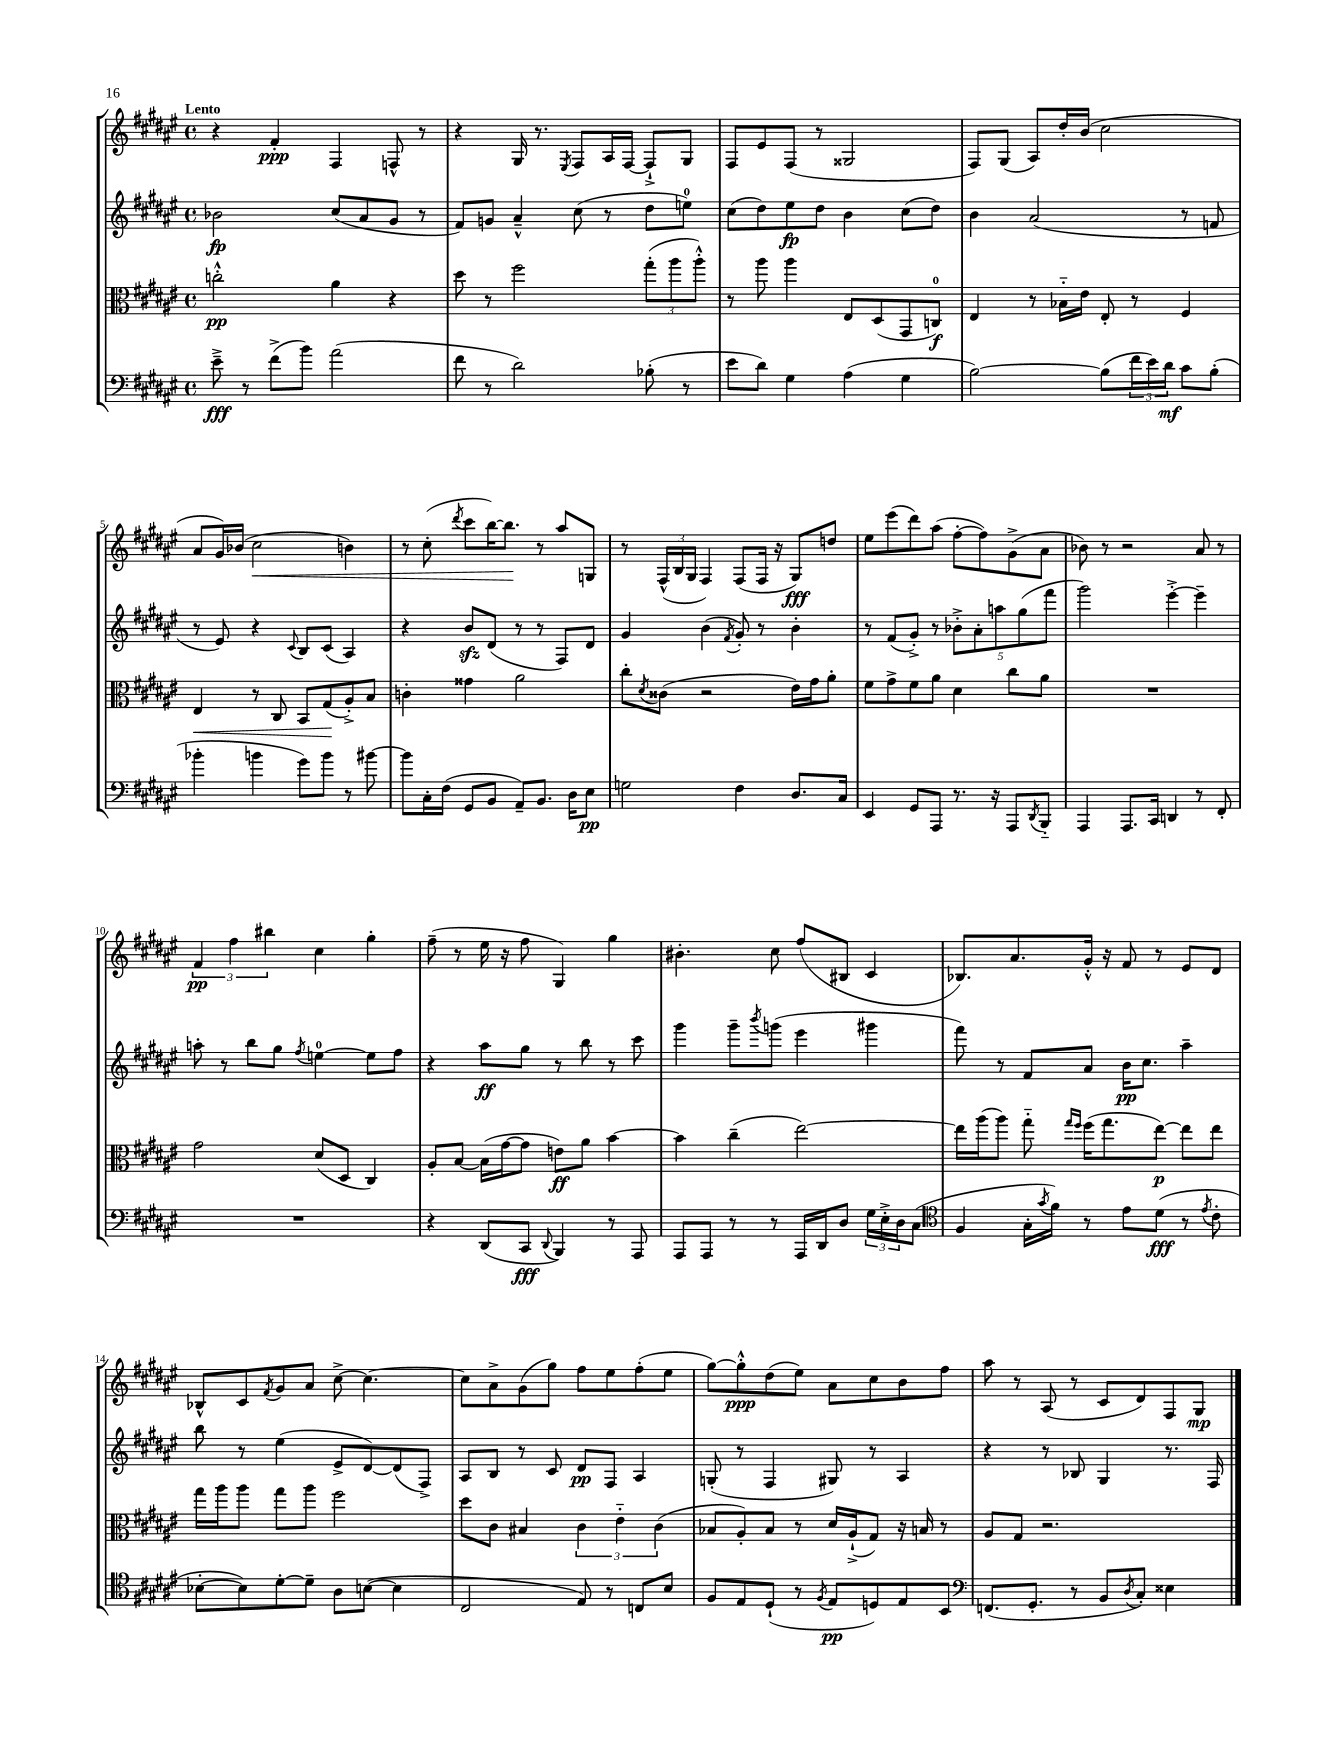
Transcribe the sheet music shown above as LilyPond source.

<<
\new StaffGroup <<
\new Staff = "s0" {
    \clef treble \key fis \major \defaultTimeSignature \time 4/4 \tempo "Lento"
    r4 fis'4-.\ppp fis4 f8-^ r8 |
    r4 gis16 r8. \acciaccatura { eis8 } fis8 ais16 fis16~ fis8-!-> gis8 |
    fis8 eis'8 fis8( r8 gisis2 |
    fis8) gis8( ais8) dis''16-. b'16( cis''2 |
    ais'8 gis'16) bes'16( cis''2\< b'4) |
    r8 cis''8-.( \acciaccatura { dis'''8 } cis'''8 b''16~) b''8.\! r8 ais''8 g8 |
    r8 \tuplet 3/2 { fis16-^( b16 gis16 } fis4) fis8( fis16 r16 gis8\fff) d''8 |
    eis''8 eis'''8( dis'''8) ais''8( fis''8~-. fis''8) gis'8->( ais'8 |
    bes'8) r8 r2 ais'8 r8 |
    \tuplet 3/2 { fis'4\pp fis''4 bis''4 } cis''4 gis''4-. |
    fis''8--( r8 eis''16 r16 fis''8 gis4) gis''4 |
    bis'4.-. cis''8 fis''8( bis8 cis'4 |
    bes8.) ais'8. gis'16-.-^ r16 fis'8 r8 eis'8 dis'8 |
    bes8-^ cis'8 \acciaccatura { fis'8 } gis'8 ais'8 cis''8~-> cis''4.~ |
    cis''8 ais'8-> gis'8( gis''8) fis''8 eis''8 fis''8-.( eis''8 |
    gis''8~) gis''8-.-^\ppp dis''8( eis''8) ais'8 cis''8 b'8 fis''8 |
    ais''8 r8 ais8( r8 cis'8 dis'8) fis8 gis8\mp \bar "|." |
}
\new Staff = "s1" {
    \clef treble \key fis \major \defaultTimeSignature \time 4/4
    bes'2\fp cis''8( ais'8 gis'8 r8 |
    fis'8) g'8 ais'4---^ cis''8( r8 dis''8 e''8-0) |
    cis''8( dis''8) eis''8\fp dis''8 b'4 cis''8( dis''8) |
    b'4 ais'2( r8 f'8 |
    r8 eis'8) r4 \appoggiatura { cis'8 } b8 cis'8( ais4) |
    r4 b'8\sfz dis'8( r8 r8 fis8) dis'8 |
    gis'4 b'4( \acciaccatura { fis'8 } gis'8-.) r8 b'4-. |
    r8 fis'8( gis'8-.->) r8 \tuplet 5/4 { bes'8-.-> ais'8-. a''8 gis''8( fis'''8 } |
    gis'''2) eis'''4~-.-> eis'''4-- |
    a''8-. r8 b''8 gis''8 \acciaccatura { fis''8 } e''4-0~ e''8 fis''8 |
    r4 ais''8\ff gis''8 r8 b''8 r8 cis'''8 |
    gis'''4 gis'''8-- \acciaccatura { b'''8 } g'''8( eis'''4 gis'''4 |
    fis'''8) r8 fis'8 ais'8 b'16\pp cis''8. ais''4-- |
    b''8 r8 eis''4( eis'8-> dis'8~) dis'8( fis8->) |
    ais8 b8 r8 cis'8 dis'8\pp fis8 ais4 |
    g8-.( r8 fis4 gis8) r8 ais4 |
    r4 r8 bes8 gis4 r8. fis16 \bar "|." |
}
\new Staff = "s2" {
    \clef alto \key fis \major \defaultTimeSignature \time 4/4
    c''2-.-^\pp ais'4 r4 |
    dis''8 r8 fis''2 \tuplet 3/2 { gis''8-.( ais''8 ais''8-.-^) } |
    r8 ais''8 ais''4 eis8 dis8( gis,8 c8-0\f) |
    eis4 r8 bes16-_ eis'16 eis8-. r8 fis4 |
    eis4\< r8 cis8 b,8 gis8\!( ais8-.->) b8 |
    c'4-. gisis'4 ais'2 |
    cis''8-. \acciaccatura { dis'8 } cisis'8( r2 eis'16) gis'16 ais'8-. |
    fis'8 gis'8-> fis'8 ais'8 dis'4 cis''8 ais'8 |
    R1 |
    gis'2 dis'8( dis8 cis4) |
    ais8-. b8~ b16( gis'16~ gis'8 e'8\ff) ais'8 b'4~ |
    b'4 cis''4--( eis''2~) |
    eis''16 ais''16( ais''8) gis''8-_ \grace { gis''16 fis''16 } fis''16( gis''8. eis''8~\p) eis''8 eis''8 |
    gis''16 ais''16 ais''8 gis''8 ais''8 fis''2 |
    dis''8 cis'8 bis4 \tuplet 3/2 { cis'4 eis'4-_ cis'4( } |
    bes8 ais8-.) bes8 r8 dis'16 ais16-!->( gis8) r16 b16 r8 |
    ais8 gis8 r2. \bar "|." |
}
\new Staff = "s3" {
    \clef bass \key fis \major \defaultTimeSignature \time 4/4
    eis'8--->\fff r8 fis'8->( b'8) ais'2( |
    fis'8 r8 dis'2) bes8-.( r8 |
    eis'8 dis'8) gis4 ais4( gis4 |
    b2~) b8( \tuplet 3/2 { fis'16 eis'16) dis'16\mf } cis'8 b8-.( |
    bes'4-. b'4 gis'8) b'8 r8 bis'8~ |
    bis'8 cis16-. fis16( gis,8 b,8 ais,8--) b,8. dis16 eis8\pp |
    g2 fis4 dis8. cis16 |
    eis,4 gis,8 ais,,8 r8. r16 ais,,8 \acciaccatura { dis,8 } b,,8-_ |
    ais,,4 ais,,8. cis,16 d,4 r8 fis,8-. |
    R1 |
    r4 dis,8( cis,8\fff \appoggiatura { dis,8 } b,,4) r8 ais,,8 |
    ais,,8 ais,,8 r8 r8 ais,,16 dis,16 dis8 \tuplet 3/2 { gis16 eis16-.-> dis16 } cis8( |
    \clef tenor fis4 gis16-. \acciaccatura { gis'8 } fis'16) r8 eis'8 dis'8\fff( r8 \acciaccatura { eis'8 } cis'8-. |
    bes8~-. bes8) dis'8~-. dis'8-- ais8 b8~( b4 |
    cis2 eis8) r8 c8 b8 |
    fis8 eis8 dis8-!( r8 \acciaccatura { fis8 } eis8\pp d8) eis8 b,8 |
    \clef bass f,8.( gis,8.-. r8 b,8 \acciaccatura { dis8 } cis8-.) eisis4 \bar "|." |
}
>>
>>
